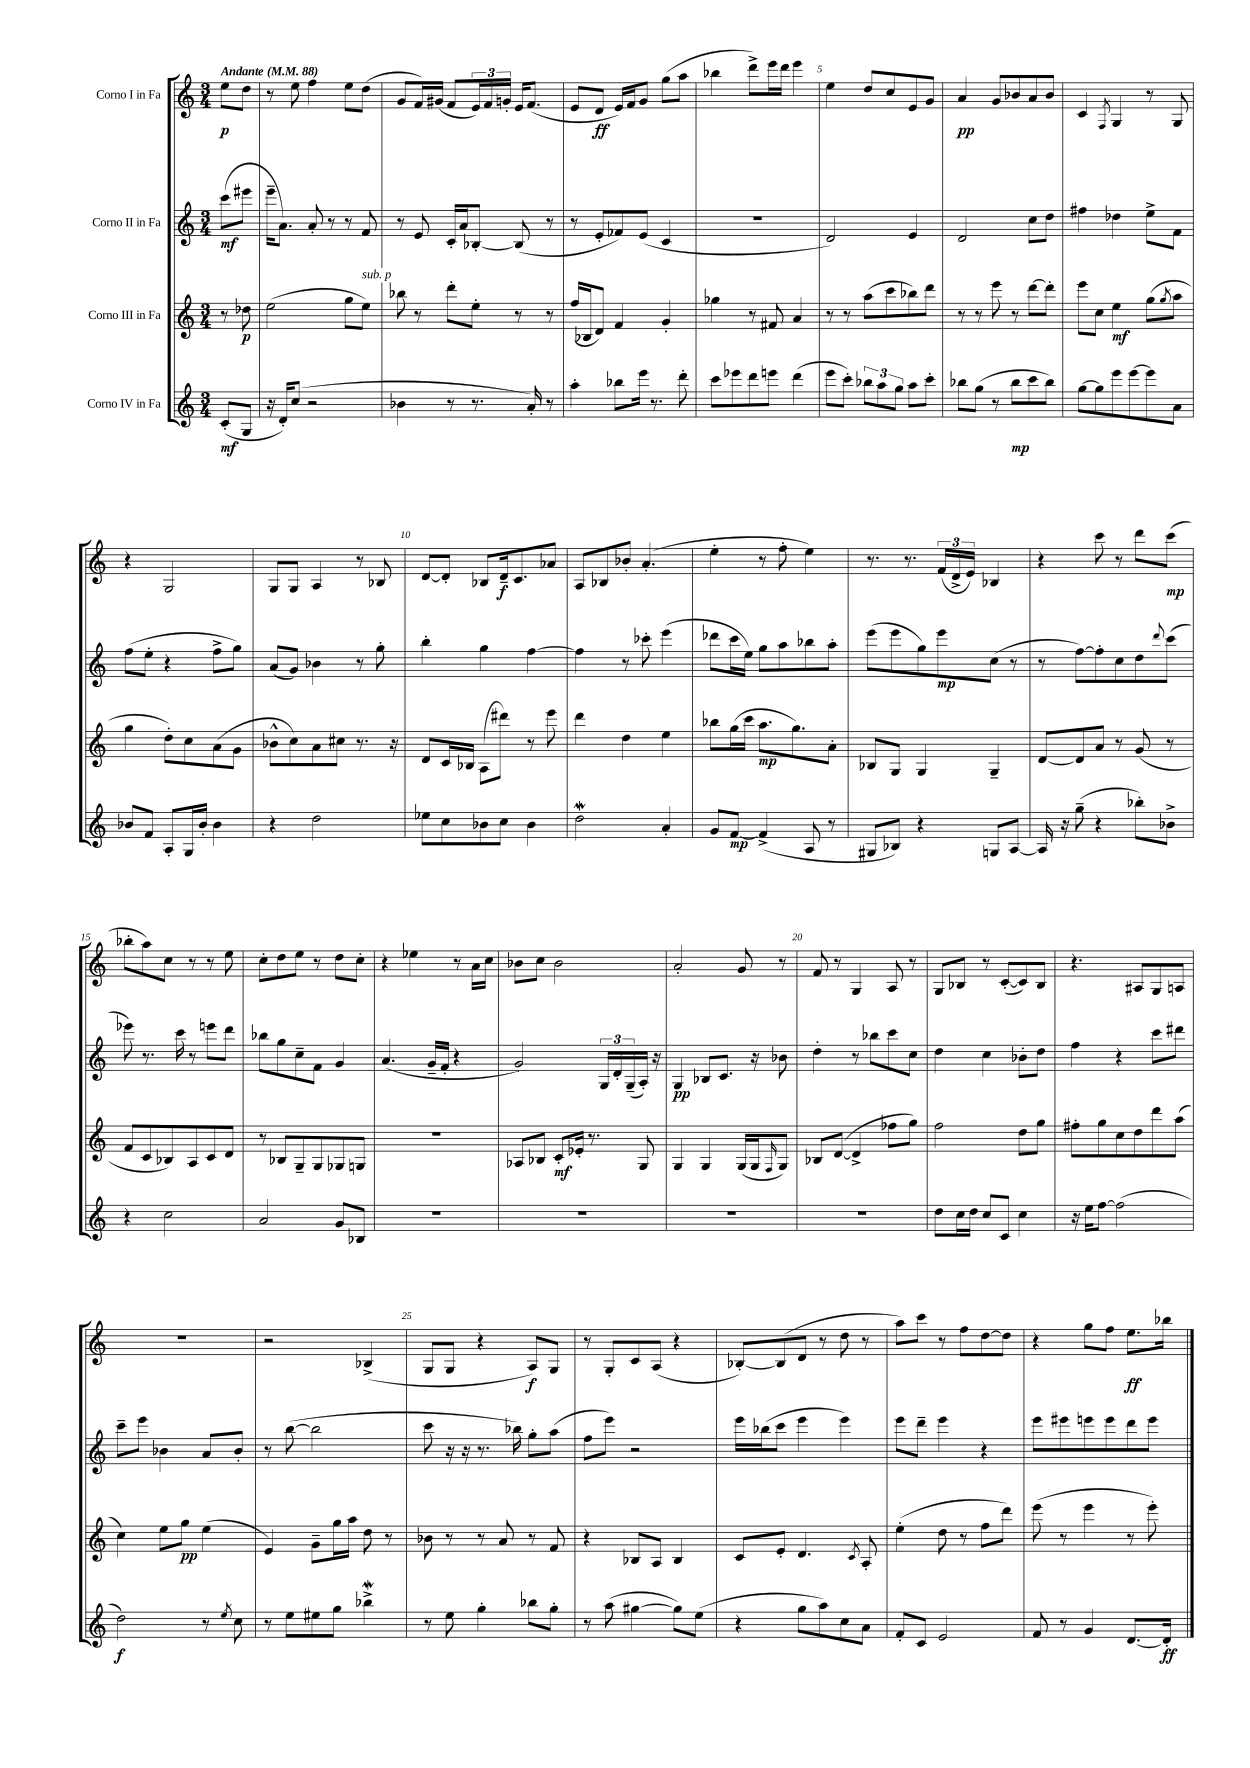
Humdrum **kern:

**kern	**kern	**kern	**kern
*staff4	*staff3	*staff2	*staff1
*clefG2	*clefG2	*clefG2	*clefG2
*k[]	*k[]	*k[]	*k[]
*M3/4	*M3/4	*M3/4	*M3/4
*MM88	*MM88	*MM88	*MM88
(8c'	8r	(8ccc	8ee
8G	8dd-	8eee#	8dd
=	=	=	=
16r	(2ee	16eee~	8r
16d')	.	8.a)	.
(8cc	.	.	8ee
2r	.	8a'	4ff
.	.	8r	.
.	8gg	8r	8ee
.	8ee)	8f	(8dd
=	=	=	=
4b-	8bb-	8r	8g
.	8r	8e	16f)
.	.	.	(16g#
8r	8ddd'	16c'	8f
.	.	16a	.
8.r	8ee'	[8B-'	24e)
.	.	.	24f
.	.	.	24g'
.	8r	(8B-]	16e
16a')	.	.	(8.f
8r	8r	8r	.
=	=	=	=
4aa'	(16ff	8r	8e
.	16B-	.	.
.	8d)	8e'	8d
8bb-	4f	8f-)	16e)
.	.	.	16f
16eee	.	(8e	8g
8.r	.	.	.
.	4g'	4c	(8gg
8ddd'	.	.	8aa
=	=	=	=
8ccc	4gg-	2.r	4bb-
8eee-	.	.	.
8ddd	8r	.	8ddd^)
8eee	8f#	.	16eee
.	.	.	16ddd
(4ddd	4a	.	4eee
=	=	=	=
8eee	8r	2d)	4ee
8ccc')	8r	.	.
12bb-	(8aa	.	8dd
12aa	.	.	.
.	8ccc	.	8cc
12gg	.	.	.
8aa	8bb-)	4e	8e
8ccc'	8ddd	.	8g
=	=	=	=
8bb-	8r	2d	4a
(8gg	8r	.	.
8r	8eee	.	8g
8bb-	8r	.	8b-
8ccc	[8ddd	8cc	8a
8bb-)	8ddd']	8dd	8b-
=	=	=	=
[8gg	8eee	4ff#	4c
8gg]	8cc	.	.
.	.	.	8qF
8eee	4ee	4dd-	4G
[8eee	.	.	.
8eee]	(8gg	8ee^	8r
.	8qgg	.	.
8a	8aa	8f	8G
=	=	=	=
8b-	4gg	(8ff	4r
8f	.	8ee'	.
8A'	8dd')	4r	2G
16G	8cc	.	.
16b-'	.	.	.
4b-	(8a	8ff^	.
.	8g	8gg)	.
=	=	=	=
4r	8b-^^	(8a	8G
.	8cc)	8g)	8G
2dd	8a	4b-	4A
.	8cc#	.	.
.	8.r	8r	8r
.	.	8gg'	8B-
.	16r	.	.
=	=	=	=
8ee-	8d	4bb'	[8d
8cc	16c	.	8d']
.	16B-	.	.
8b-	(8A	4gg	8B-
8cc	8ddd#)	.	16d~
.	.	.	8.c
4b-	8r	[4ff	.
.	8eee	.	8a-
=	=	=	=
2dd	4ddd	4ff]	8A
.	.	.	8B-
.	4dd	8r	8b-'
.	.	8ccc-'	(4.a'
4a'	4ee	(4eee	.
=	=	=	=
8g	8bb-	8ddd-	4ee'
[8f	(16gg	16ccc	.
.	16ccc	16ee)	.
(4f^]	8.aa	8gg	8r
.	.	8aa	8ff'
.	8.gg)	.	.
8A	.	8bb-	4ee)
8r	8a'	8aa'	.
=	=	=	=
8G#	8B-	(8eee	8.r
8B-)	8G	8eee	.
.	.	.	8.r
4r	4G	8gg)	.
.	.	8eee	(24f
.	.	.	24d^
.	.	.	24e)
8G	4G~	(8cc	4B-
[8A	.	8r	.
=	=	=	=
16A]	[8d	8r	4r
16r	.	.	.
(8gg~	8d]	[8ff)	.
4r	8a	8ff']	8ccc
.	8r	8cc	8r
8bb-')	(8g	8dd	8ddd
.	.	8qqddd	.
8b-^	8r	(8ccc	(8ccc
=	=	=	=
4r	8f	8eee-)	8bb-'
.	8c	8.r	8aa)
2cc	8B-)	.	8cc
.	.	16ccc	.
.	8A	8r	8r
.	8c	8eee	8r
.	8d	8ddd	8ee
=	=	=	=
2a	8r	8bb-	8cc'
.	8B-	8gg	8dd
.	8G~	8cc~	8ee
.	8G	8f	8r
8g	8G-	4g	8dd
8B-	8G	.	8cc'
=	=	=	=
2.r	2.r	(4.a	4r
.	.	.	4ee-
.	.	16g~	.
.	.	16f'	.
.	.	4r	8r
.	.	.	16a
.	.	.	16cc
=	=	=	=
2.r	8A-	2g)	8b-
.	8B-	.	8cc
.	8c'	.	2b-
.	16e-'	.	.
.	8.r	.	.
.	.	24G	.
.	.	24d'	.
.	.	(24G~	.
.	8G	16A')	.
.	.	16r	.
=	=	=	=
2.r	4G	4G	2a'
.	4G	8B-	.
.	.	8.c	.
.	(16G	.	8g
.	16G	16r	.
.	16qqF	.	.
.	8G)	8b-	8r
=	=	=	=
2.r	8B-	4dd'	8f
.	([8d	.	8r
.	4d^]	8r	4G
.	.	8bb-	.
.	8ff-	8ccc	8A
.	8gg)	8cc	8r
=	=	=	=
8dd	2ff	4dd	8G
16cc	.	.	8B-
16dd	.	.	.
8cc	.	4cc	8r
8c	.	.	([8c'
4cc	8dd	8b-'	8c])
.	8gg	8dd	8B-
=	=	=	=
16r	8ff#'	4ff	4.r
16ee	.	.	.
[8ff	8gg	.	.
(2ff]	8cc	4r	.
.	8dd	.	8A#
.	8ddd	8ccc	8G
.	(8aa	8ddd#	8A
=	=	=	=
2dd)	4cc)	8ccc~	2.r
.	.	8eee	.
.	8ee	4b-	.
.	8gg	.	.
8r	(4ee	8a	.
8qee	.	.	.
8cc	.	8b-'	.
=	=	=	=
8r	4e)	8r	2r
8ee	.	([8bb	.
8ee#	8g~	2bb]	.
8gg	16gg	.	.
.	16aa	.	.
4bb-^	8dd	.	(4B-^
.	8r	.	.
=	=	=	=
8r	8b-	8ccc	8G
8ee	8r	16r	8G
.	.	16r	.
4gg'	8r	8.r	4r
.	8a	.	.
.	.	16bb-)	.
8bb-	8r	8gg'	8A)
8gg'	8f	(8aa	8G
=	=	=	=
8r	4r	8ff	8r
(8aa	.	8eee)	8G'
[4gg#	8B-	2r	8c
.	8A	.	(8A
8gg#])	4B-	.	4r
(8ee	.	.	.
=	=	=	=
4r	8c	16eee	[8B-')
.	.	(16bb-	.
.	8e'	8ccc	(8B-]
8gg	4.d	4eee	8d
8aa)	.	.	8r
8cc	.	4eee)	8dd
.	8qc	.	.
8a	8A'	.	8r
=	=	=	=
8f'	(4ee'	8eee	8aa)
8c	.	8ddd~	8ccc
2e	8dd	4eee	8r
.	8r	.	8ff
.	8ff	4r	[8dd
.	8ddd)	.	8dd]
=	=	=	=
8f	(8eee	8eee	4r
8r	8r	8eee#	.
4g	4eee	8eee	8gg
.	.	8eee	8ff
[8.d	8r	8ddd	8.ee
.	8eee')	8eee	.
16d']	.	.	16bb-
==	==	==	==
*-	*-	*-	*-
